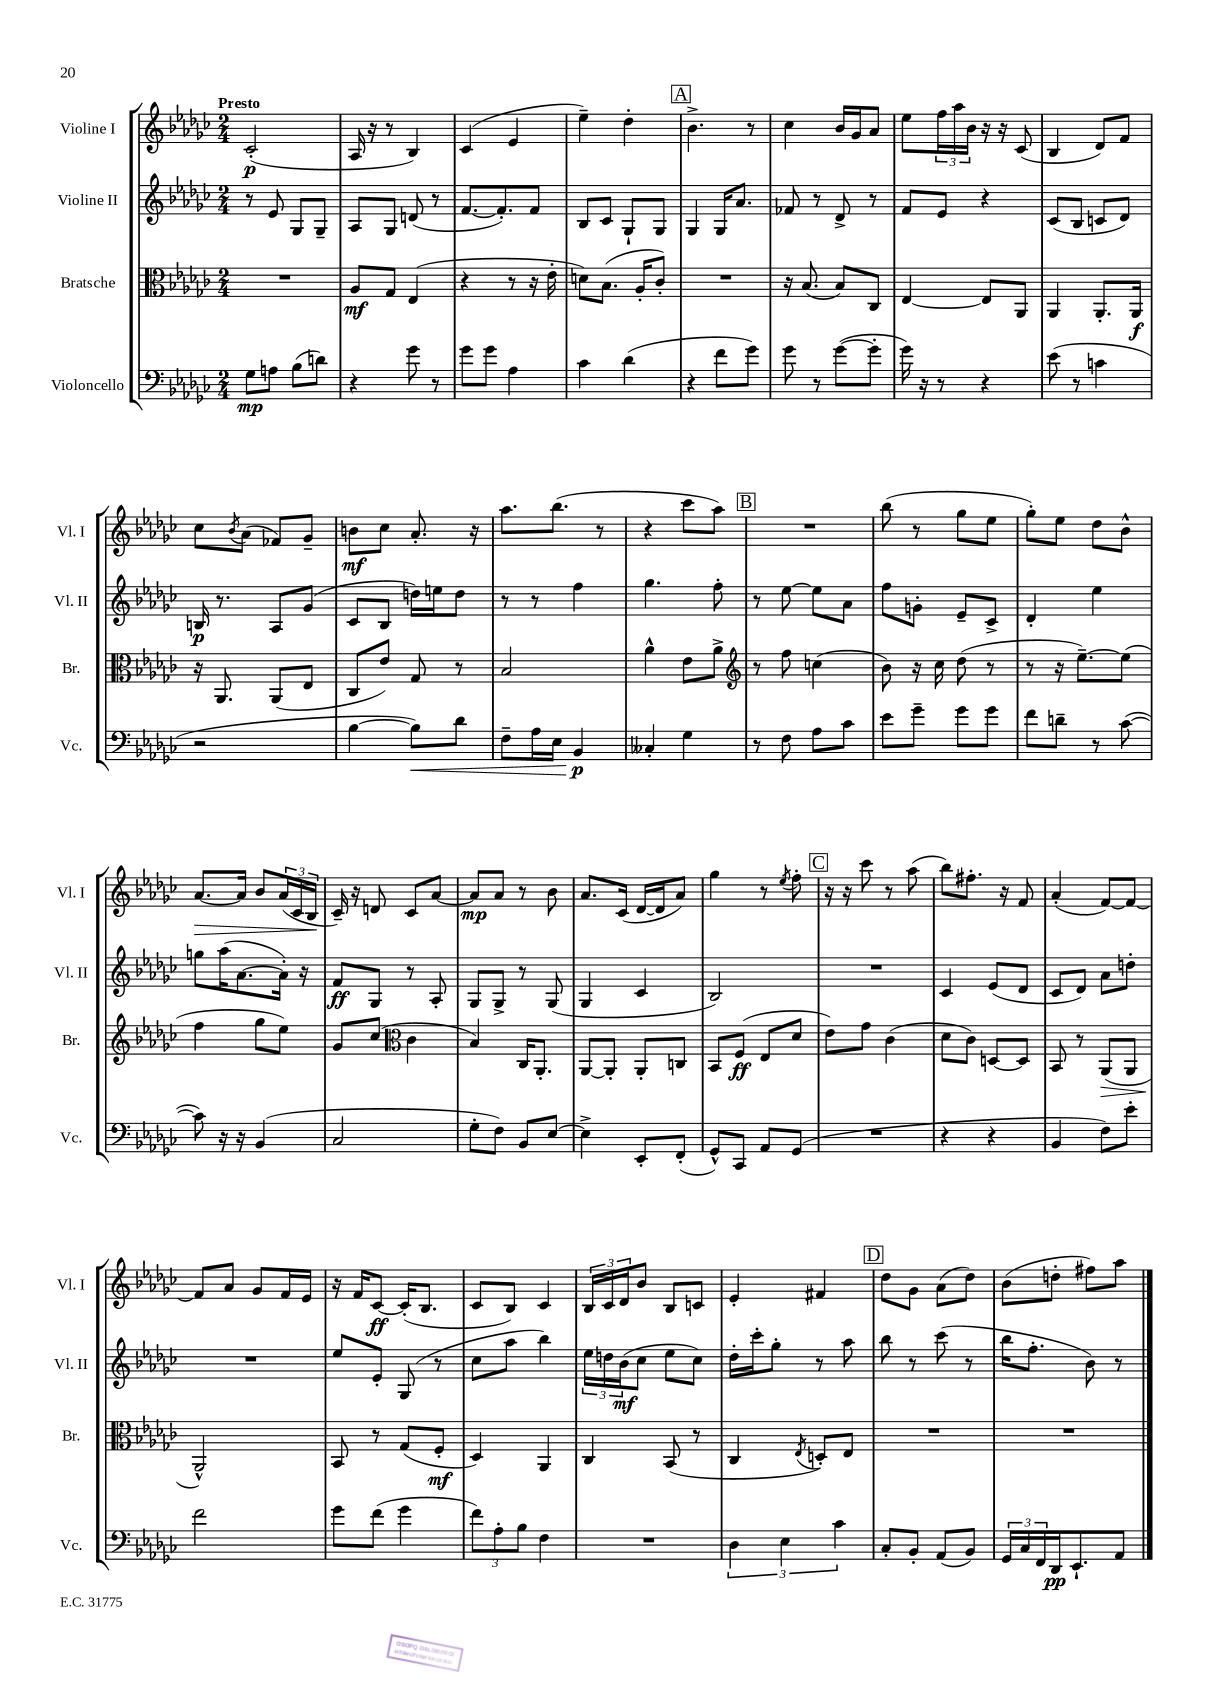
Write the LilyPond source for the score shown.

<<
\new StaffGroup <<
\new Staff = "s0" \with { instrumentName = "Violine I" shortInstrumentName = "Vl. I" } {
    \clef treble \key ges \major \numericTimeSignature \time 2/4 \tempo "Presto"
    ces'2-.\p( |
    aes16 r16 r8 bes4) |
    ces'4( ees'4 |
    ees''4--) des''4-. |
    \mark \markup { \box "A" } bes'4.-> r8 |
    ces''4 bes'16 ges'16 aes'8 |
    ees''8 \tuplet 3/2 { f''16 aes''16 bes'16 } r16 r16 ces'8( |
    bes4 des'8) f'8 |
    ces''8 \acciaccatura { bes'8 } aes'8( fes'8) ges'8-- |
    b'8\mf ces''8 aes'8.-. r16 |
    aes''8. bes''8.( r8 |
    r4 ces'''8 aes''8) |
    \mark \markup { \box "B" } R2 |
    bes''8( r8 ges''8 ees''8 |
    ges''8-.) ees''8 des''8 bes'8-^ |
    aes'8.~\> aes'16 bes'8 \tuplet 3/2 { aes'16( ces'16 bes16\! } |
    ces'16--) r16 d'8 ces'8 aes'8~ |
    aes'8\mp aes'8 r8 bes'8 |
    aes'8. ces'16( des'16~ des'16 aes'8) |
    ges''4 r8 \acciaccatura { ees''8 } f''8-. |
    \mark \markup { \box "C" } r16 r16 ces'''8 r8 aes''8( |
    bes''8) fis''8.-. r16 f'8 |
    aes'4-.( f'8~) f'8~ |
    f'8 aes'8 ges'8 f'16 ees'16 |
    r16 f'16 ces'8~\ff ces'16-.( bes8. |
    ces'8 bes8) ces'4 |
    \tuplet 3/2 { bes16 ces'16 des'16 } bes'8 bes8 c'8 |
    ees'4-. fis'4 |
    \mark \markup { \box "D" } des''8 ges'8 aes'8( des''8) |
    bes'8( d''8-. fis''8) aes''8 \bar "|." |
}
\new Staff = "s1" \with { instrumentName = "Violine II" shortInstrumentName = "Vl. II" } {
    \clef treble \key ges \major \numericTimeSignature \time 2/4
    r8 ees'8 ges8 ges8-- |
    aes8 ges8 d'8( r8 |
    f'8.~ f'8.-.) f'8 |
    bes8 ces'8 ges8-! ges8 |
    \mark \markup { \box "A" } ges4 ges16 aes'8. |
    fes'8 r8 des'8-> r8 |
    f'8 ees'8 r4 |
    ces'8( bes8 c'8 des'8) |
    b16\p r8. aes8 ges'8( |
    ces'8 bes8 d''16) e''16 d''8 |
    r8 r8 f''4 |
    ges''4. f''8-. |
    \mark \markup { \box "B" } r8 ees''8~ ees''8 aes'8 |
    f''8 g'8-. ees'8-- ces'8-> |
    des'4-. ees''4 |
    g''8 aes''16( aes'8.~ aes'16-.) r16 |
    f'8\ff ges8 r8 aes8-. |
    ges8 ges8-> r8 ges8( |
    ges4 ces'4 |
    bes2) |
    \mark \markup { \box "C" } R2 |
    ces'4 ees'8( des'8 |
    ces'8 des'8) aes'8 d''8-. |
    R2 |
    ees''8 ees'8-. ges8( r8 |
    ces''8 aes''8 bes''4) |
    \tuplet 3/2 { ees''16 d''16 bes'16\mf( } ces''8 ees''8 ces''8) |
    des''16-. ces'''16-. ges''8-. r8 aes''8 |
    \mark \markup { \box "D" } bes''8 r8 ces'''8( r8 |
    bes''16 f''8.-. bes'8) r8 \bar "|." |
}
\new Staff = "s2" \with { instrumentName = "Bratsche" shortInstrumentName = "Br." } {
    \clef alto \key ges \major \numericTimeSignature \time 2/4
    R2 |
    aes8\mf ges8 ees4( |
    r4 r8 r16 ees'16-. |
    d'8) bes8.( aes16-. ces'8-.) |
    \mark \markup { \box "A" } R2 |
    r16 bes8.( bes8) ces8 |
    ees4~ ees8 aes,8 |
    aes,4 aes,8.-. aes,16\f |
    r16 aes,8. aes,8( ees8 |
    ces8 ees'8) ges8 r8 |
    bes2 |
    aes'4-^ ees'8 aes'8-> |
    \mark \markup { \box "B" } \clef treble r8 f''8 c''4( |
    bes'8) r16 ces''16 des''8( r8 |
    r8 r16 ees''8.~--) ees''8( |
    f''4 ges''8 ees''8) |
    ges'8 ces''8( \clef alto ces'4 |
    bes4) ces16 aes,8.-. |
    aes,8~ aes,8-. aes,8-. c8 |
    bes,8 f8\ff( ees8 des'8 |
    \mark \markup { \box "C" } ees'8) ges'8 ces'4( |
    des'8 ces'8) d8~ d8 |
    bes,8 r8 aes,8\>( aes,8 |
    aes,2-^\!) |
    bes,8 r8 ges8( f8-.\mf |
    des4) aes,4 |
    ces4 bes,8( r8 |
    ces4 \acciaccatura { ees8 } d8-.) ees8 |
    \mark \markup { \box "D" } R2 |
    R2 \bar "|." |
}
\new Staff = "s3" \with { instrumentName = "Violoncello" shortInstrumentName = "Vc." } {
    \clef bass \key ges \major \numericTimeSignature \time 2/4
    ges8\mp a8 bes8( d'8) |
    r4 ges'8 r8 |
    ges'8 ges'8 aes4 |
    ces'4 des'4( |
    \mark \markup { \box "A" } r4 f'8 ges'8) |
    ges'8 r8 ges'8~( ges'8-. |
    ges'16) r16 r8 r4 |
    ees'8( r8 c'4 |
    r2 |
    bes4~ bes8\<) des'8 |
    f8-- aes16 ees16 bes,4\p\! |
    ceses4-. ges4 |
    \mark \markup { \box "B" } r8 f8 aes8 ces'8 |
    ees'8 ges'8-- ges'8 ges'8 |
    f'8 d'8-- r8 ces'8~( |
    ces'8) r16 r16 bes,4( |
    ces2 |
    ges8-. f8) bes,8 ees8~ |
    ees4-> ees,8-. f,8-.( |
    ges,8-^) ces,8 aes,8 ges,8( |
    \mark \markup { \box "C" } R2 |
    r4 r4 |
    bes,4 f8) ees'8-. |
    f'2 |
    ges'8 f'8( ges'4 |
    \tuplet 3/2 { f'8) aes8-. bes8 } f4 |
    R2 |
    \tuplet 3/2 { des4 ees4 ces'4 } |
    \mark \markup { \box "D" } ces8-. bes,8-. aes,8( bes,8) |
    \tuplet 3/2 { ges,16 ces16 f,16 } des,16\pp ees,8.-! aes,8 \bar "|." |
}
>>
>>
\layout { \context { \Score \remove "Bar_number_engraver" } }
